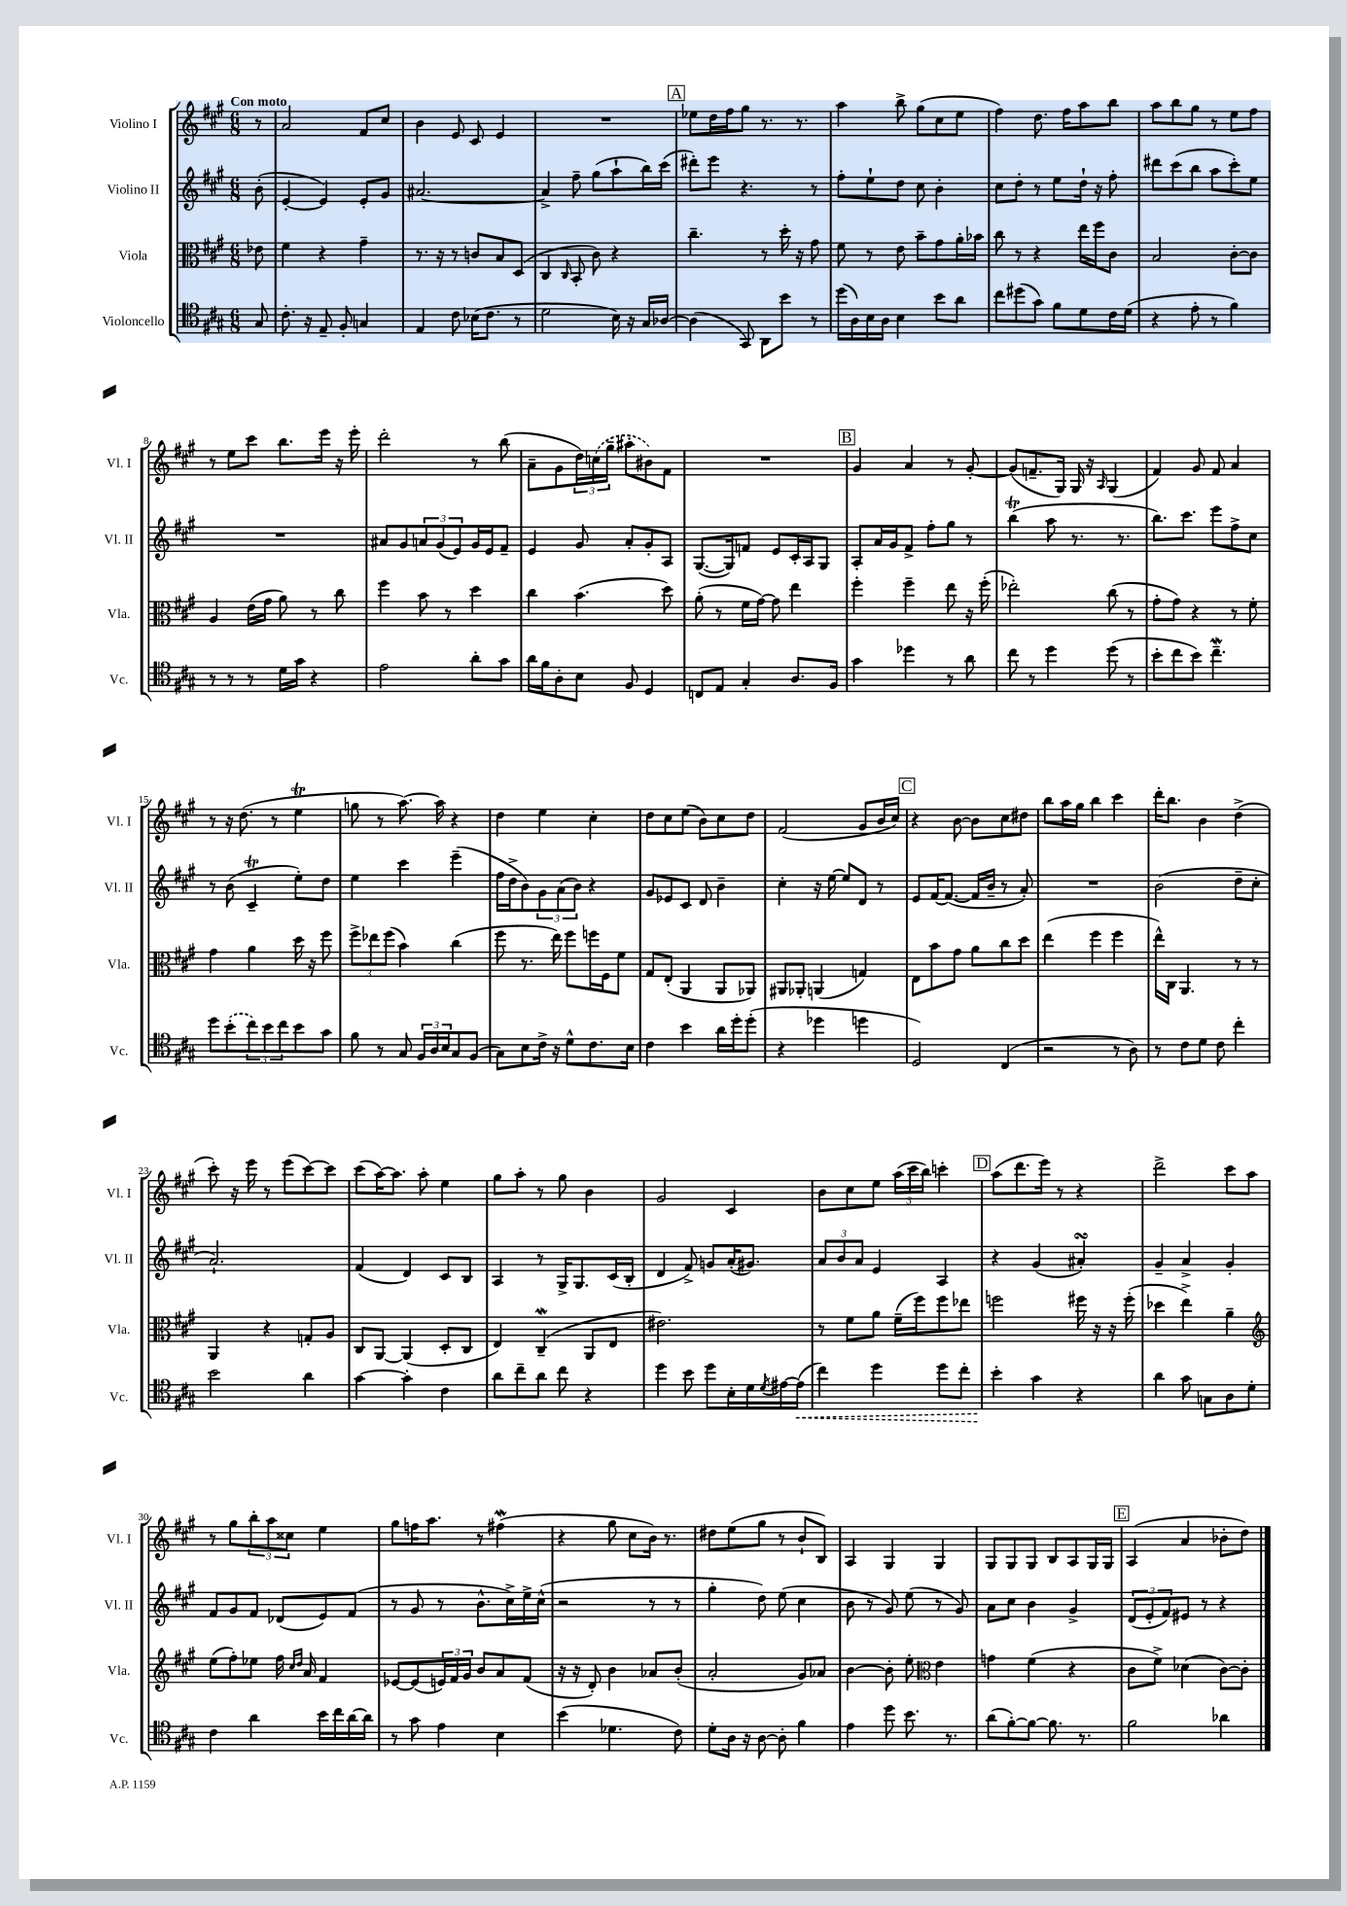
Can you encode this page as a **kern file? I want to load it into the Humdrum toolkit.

**kern	**kern	**kern	**kern
*staff4	*staff3	*staff2	*staff1
*clefC4	*clefC3	*clefG2	*clefG2
*k[f#c#g#]	*k[f#c#g#]	*k[f#c#g#]	*k[f#c#g#]
*M6/8	*M6/8	*M6/8	*M6/8
8G#	8e-	(8b'	8r
=	=	=	=
8.c#'	4f#	[4e'	2a
16r	.	.	.
8E~	4r	4e])	.
8F#'	.	.	.
4G	4g#~	8e'	8f#
.	.	8g#	8cc#
=	=	=	=
4E	8.r	[2.a#	4b
.	16r	.	.
8c#	8r	.	8e
(16B-	8c	.	8c#
8.c#	.	.	.
.	8B	.	4e
8r	(8D	.	.
=	=	=	=
2d	4C#	4a#^]	2.r
.	16qqC#	.	.
.	8BB'	8ff#~	.
.	8c#)	(8gg#	.
16B)	4r	8aa`	.
16r	.	.	.
16G#	.	16bb)	.
[16A-	.	(16ccc#	.
=	=	=	=
(4A-]	4.cc#~	8ddd#')	8ee-
.	.	8eee	16dd
.	.	.	16ff#
8GG#)	.	4.r	8gg#
8AA	8r	.	8.r
8b	16dd'	.	.
.	16r	.	8.r
8r	8g#	8r	.
=	=	=	=
(16dd	8f#	8ff#'	4aa
16A)	.	.	.
16B	8r	8ee`	.
16A	.	.	.
4B	8e	8dd	8bb^
.	8b~	8cc#	(8gg#
8b	8g#	4b'	8cc#
8a	16a'	.	8ee
.	16b-	.	.
=	=	=	=
8cc#	8cc#	8cc#	4ff#)
(8dd#	8r	8dd'	.
8g#)	4r	8r	8.dd
8f#	.	8ee	.
.	.	.	16ff#
8d	16ee	16dd`	8aa
.	16ff#	16r	.
16c#	8c#	8ff#'	8bb
(16d	.	.	.
=	=	=	=
4r	2B	8ddd#	8aa
.	.	(8ccc#	8bb
8e'	.	8bb	8gg#
8r	.	8aa	8r
4f#)	[8c#'	8ccc#')	8ee
.	8c#]	8ee	8ff#
=	=	=	=
8r	4A	2.r	8r
8r	.	.	8ee
8r	(16e	.	8ccc#
.	16g#	.	.
16d	8a)	.	8.bb
16g#	.	.	.
4r	8r	.	.
.	.	.	16eee
.	8cc#	.	16r
.	.	.	16eee'
=	=	=	=
2e	4ff#	8a#	2ddd'
.	.	8g#	.
.	8b	12a	.
.	.	(12g#	.
.	8r	.	.
.	.	12e)	.
8a'	4dd	16g#	8r
.	.	16e	.
8g#	.	8f#~	(8bb
=	=	=	=
16a	4cc#	4e	8a~
16f#	.	.	.
8A'	.	.	8g#
8B	(4.b	8g#	24dd)
.	.	.	(24cc
.	.	.	24gg#~
8F#	.	8a'	8aa#'
4D	.	8g#'	8b#)
.	8dd)	8A	8f#
=	=	=	=
8C	(8a'	([8.G#	2.r
8E	8r	.	.
.	.	16G#])	.
4G#'	16f#	8f	.
.	[16g#)	.	.
.	8g#]	8e	.
8.A	4ee	16c#'	.
.	.	16A	.
.	.	8G#	.
16F#	.	.	.
=	=	=	=
4g#	4ff#'	8A'	4g#
.	.	16a	.
.	.	16g#	.
4dd-	4ff#~	8f#^	4a
.	.	8ff#'	.
8r	8ee	8gg#	8r
8a	16r	8r	[8g#'
.	(16ff#'	.	.
=	=	=	=
8cc#	2ee-')	(4bb	(8g#]
8r	.	.	8.f~
4dd	.	8aa	.
.	.	.	16G#)
.	.	8.r	16G#
.	.	.	16r
.	.	.	16qqA
(8dd	(8cc#	.	(4G#
.	.	8.r	.
8r	8r	.	.
=	=	=	=
8b'	8g#'	8.bb)	4f#)
8cc#	8g#)	.	.
.	.	8.ccc#	.
8b)	4r	.	8g#
4.cc#~	.	8eee	8f#
.	8r	8ff#^	4a
.	8f#'	8cc#	.
=	=	=	=
8dd	4g#	8r	8r
(8b'	.	(8b	16r
.	.	.	(8.dd
12cc#)	4a	4c#~	.
12b	.	.	.
.	.	.	8r
12cc#	.	.	.
8b	16dd	8ee')	4ee
.	16r	.	.
8g#	8ff#	8dd	.
=	=	=	=
8f#	12ff#^	4ee	8gg
.	12ee-	.	.
8r	.	.	8r
.	(12ff#	.	.
8G#	4b)	4ccc#	[8.aa)
24F#	.	.	.
24A	.	.	.
.	.	.	16aa]
24B	.	.	.
8G#	(4cc#	(4eee~	4r
(8F#	.	.	.
=	=	=	=
8G#)	8ff#	16ff#	4dd
.	.	16dd^	.
8B	8.r	8b)	.
16c#^	.	12g#	4ee
16r	16ee)	.	.
.	.	(12a	.
8d^^	8ff#	.	.
.	.	12b)	.
8.c#	16ff	4r	4cc#'
.	16F#	.	.
.	8f#	.	.
16B	.	.	.
=	=	=	=
4c#	8G#	8g#	8dd
.	(8E'	8e-	8cc#
4b	4AA	8c#	(8ee
.	.	8d	8b)
16a	8AA	4b~	8cc#
16dd'	.	.	.
(8dd'	8AA-)	.	8dd
=	=	=	=
4r	8AA#	4cc#'	(2f#
.	8AA-'	.	.
4dd-	(4AA	16r	.
.	.	[16ee	.
.	.	8ee]	.
4dd	4G)	8d	8g#
.	.	8r	16b
.	.	.	16cc#)
=	=	=	=
2D)	8E	8e	4r
.	8b	[16f#	.
.	.	(8.f#_	.
.	8g#	.	[8b
.	8a	16f#]	8b]
.	.	16b~	.
(4C#	8cc#	8r	8cc#
.	8dd	8a')	8dd#
=	=	=	=
2r	(4ee	2.r	8bb
.	.	.	16aa
.	.	.	16gg#
.	4ff#	.	4bb
8r	4ff#	.	4ccc#
8A)	.	.	.
=	=	=	=
8r	16ee^^)	(2b	16ddd'
.	16C#	.	8.bb
8c#	4.AA	.	.
8d	.	.	4b
8c#	.	.	.
4cc#'	8r	8dd~	(4dd^
.	8r	8cc#'	.
=	=	=	=
2b	4AA	2.a`)	8ccc#')
.	.	.	16r
.	.	.	16eee
.	4r	.	8r
.	.	.	(8eee
4a	8G'	.	[8ccc#)
.	8A	.	8ccc#]
=	=	=	=
[4g#	8C#	(4f#	(8ccc#
.	[8AA	.	[16aa)
.	.	.	8.aa]
4g#']	(4AA]	4d)	.
.	.	.	8aa'
4c#	8D'	8c#	4ee
.	8C#	8B	.
=	=	=	=
8a	4E)	4A	8gg#
8cc#~	.	.	8aa'
8a	(4C#~	8r	8r
8cc#	.	16G#^	8gg#
.	.	8.G#	.
4r	8AA	.	4b
.	8E	(16c#	.
.	.	16B'	.
=	=	=	=
4dd	2.e#)	4d	2g#
8b	.	8f#^)	.
8dd	.	8g	.
16B'	.	(16a'	4c#
16d	.	8.g#)	.
8qd	.	.	.
[16e#	.	.	.
(16e#]	.	.	.
=	=	=	=
4cc#)	8r	12a	8b
.	.	12b	.
.	8f#	.	8cc#
.	.	12a	.
4dd	8a	4e	8ee
.	(16f#~	.	(24aa
.	.	.	24ccc#
.	16ff#)	.	.
.	.	.	24bb)
8dd	8ff#	4A	4ccc'
8cc#'	8ee-	.	.
=	=	=	=
4b'	2ff	4r	(8aa
.	.	.	8.ddd
4g#	.	(4g#	.
.	.	.	16eee)
.	.	.	8r
4r	16ff#	4a#')	4r
.	16r	.	.
.	16r	.	.
.	(16ff#'	.	.
=	=	=	=
4a	4dd-	4g#~	2ddd^
8g#	4ee^)	4a^	.
8G	.	.	.
8A	4a~	4g#'	8ccc#
8d'	.	.	8aa
=	=	=	=
*	*clefG2	*	*
4c#	(8ee	8f#	8r
.	8ff#')	8g#	8gg#
4a	8ee-	8f#	12bb'
.	.	.	12aa
.	16ff#	(8d-	.
.	.	.	12cc##
.	16qqcc#	.	.
.	16qqdd	.	.
.	16a	.	.
16b	4f#	8e)	4ee
16cc#	.	.	.
[16a	.	(8f#	.
16a]	.	.	.
=	=	=	=
8r	[8e-	8r	8gg#
8g#	(8e-]	8g#	16ff
.	.	.	8.aa
4e	24e)	8r	.
.	24f#	.	.
.	24g#	.	.
.	8b	8.b^^	8r
4B	8a	.	(4ff#
.	.	16cc#^)	.
.	(8f#	16ee^	.
.	.	(16cc#^^	.
=	=	=	=
(4b	16r	2r	4r
.	16r	.	.
.	8d')	.	.
4.d-	4b	.	8gg#
.	.	.	8cc#
.	8a-	8r	16b)
.	.	.	8.r
8c#)	(8b'	8r	.
=	=	=	=
8d'	2a'	4gg#'	8dd#
16A	.	.	(8ee
16r	.	.	.
[8A	.	8dd)	8gg#
8A']	.	(8ee	8r
4f#	8g#)	4cc#	8b`
.	8a-	.	8B)
=	=	=	=
4e	[4b	8b	4A
.	.	8r	.
8dd	8b']	8g#)	4G#
8.b	8ee'	(8ee	.
*	*clefC3	*	*
.	4e	8r	4G#
8.r	.	.	.
.	.	8g#)	.
=	=	=	=
(8a	4g	8a	8G#
[8f#')	.	8cc#	8G#
8f#_	(4f#	4b	8G#
8.f#]	.	.	8B
.	4r	4g#^	8A
8.r	.	.	.
.	.	.	16G#
.	.	.	16G#
=	=	=	=
2f#	8c#	(12d	(4A
.	.	12e'	.
.	8f#^)	.	.
.	.	12f#)	.
.	(4d-	8e#	4a
.	.	8r	.
4a-	[8c#)	4r	8b-'
.	8c#']	.	8dd)
==	==	==	==
*-	*-	*-	*-
